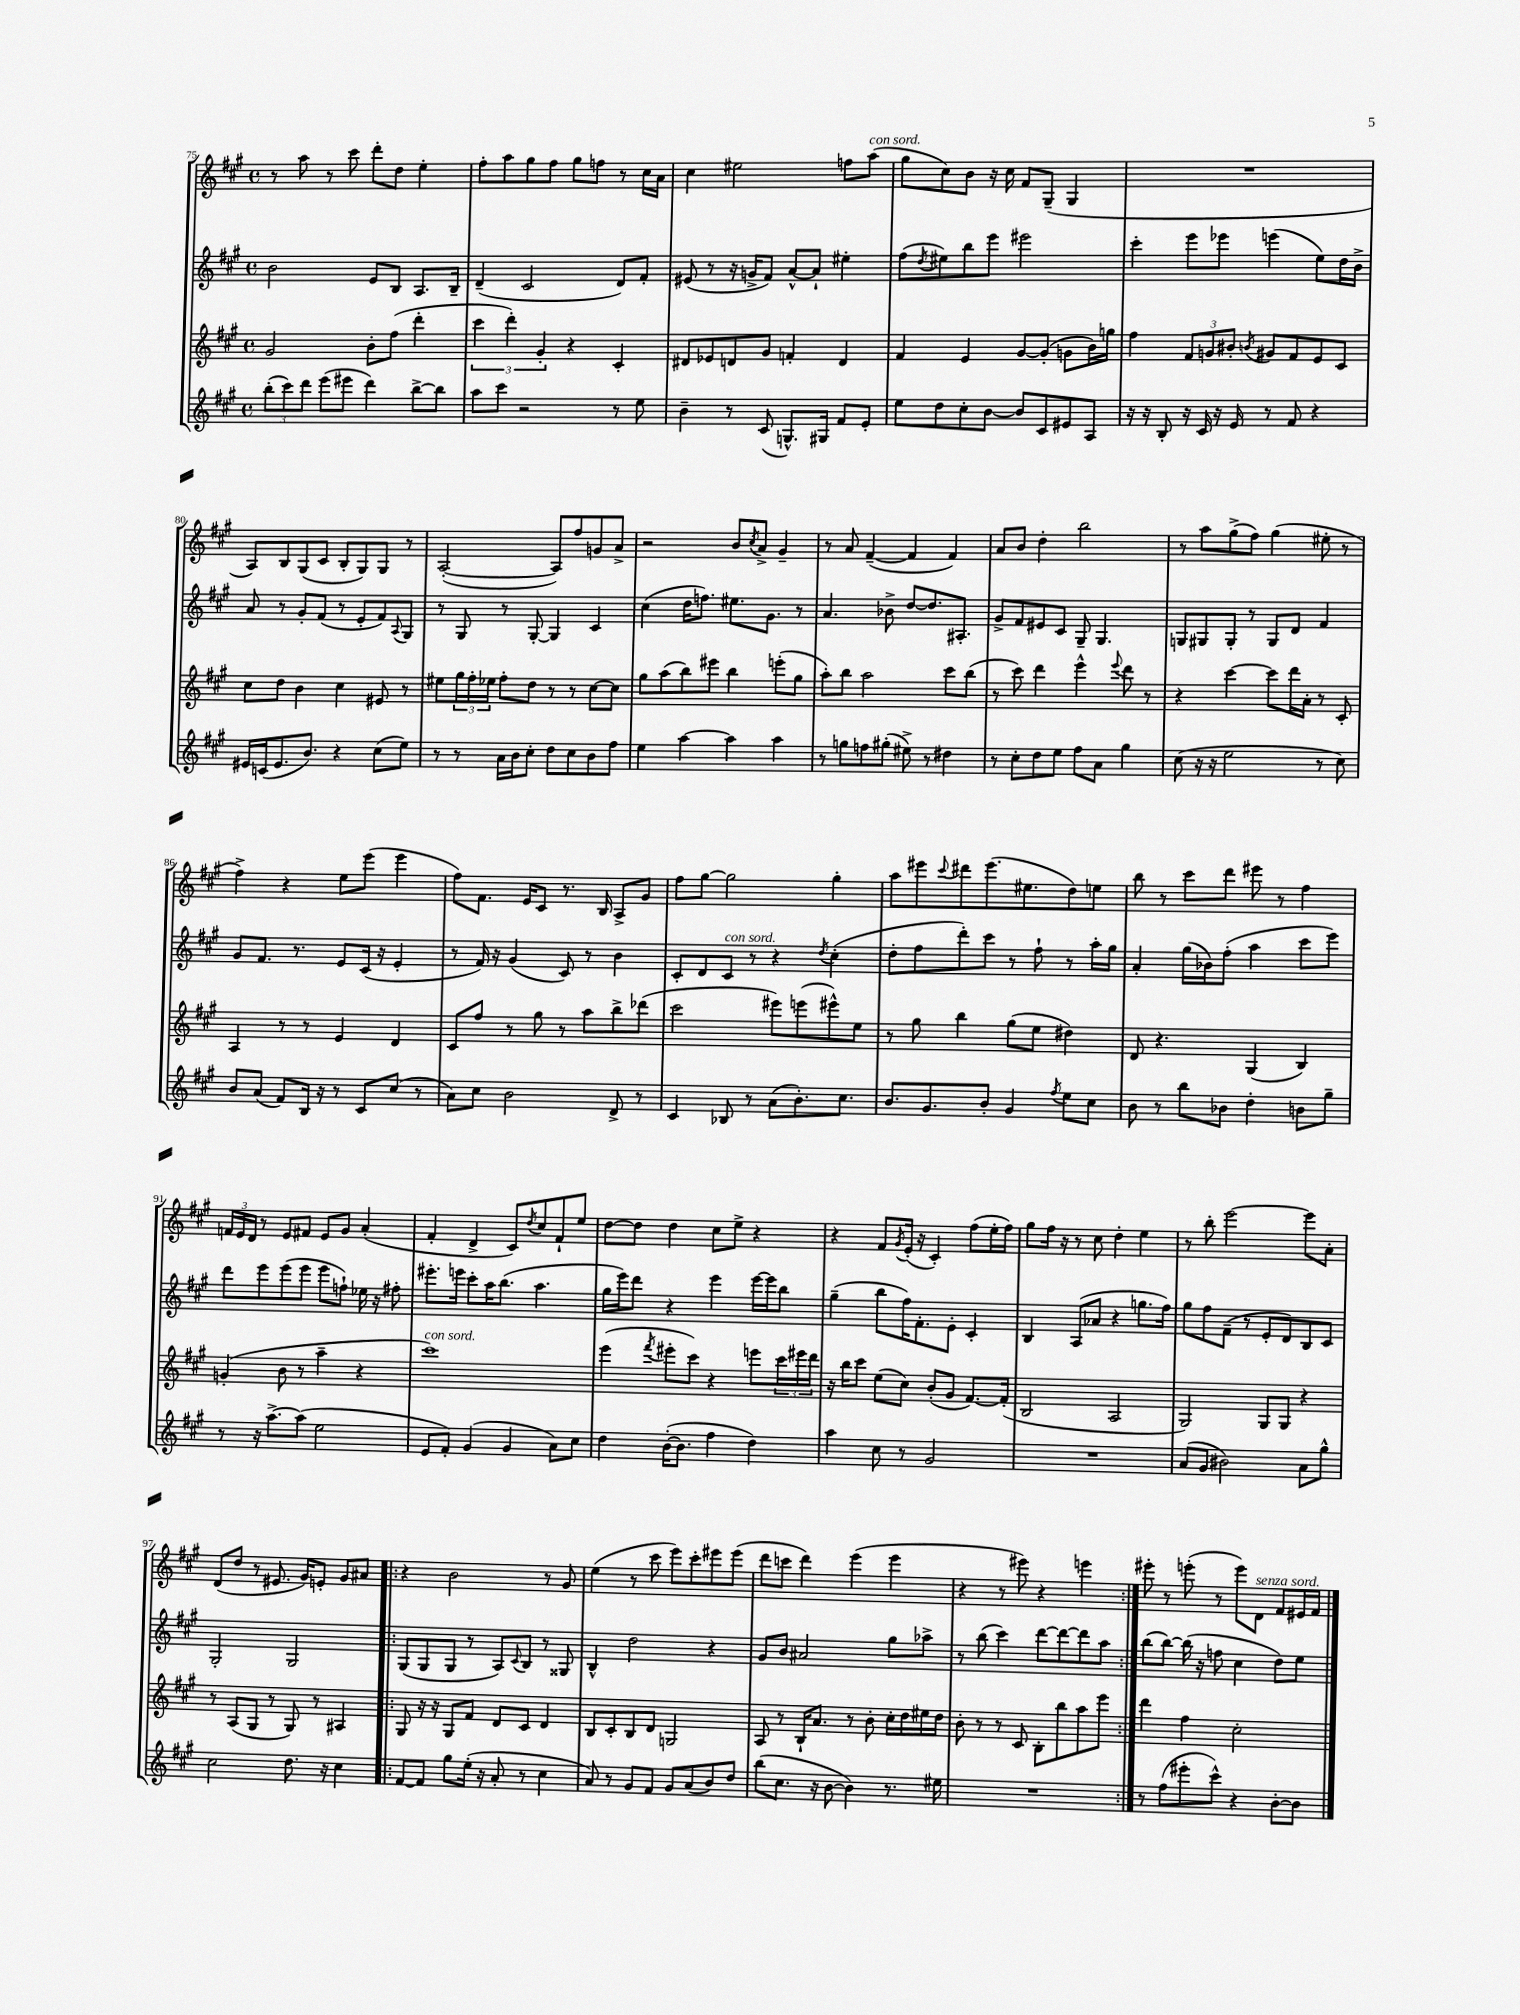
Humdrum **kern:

**kern	**kern	**kern	**kern
*staff4	*staff3	*staff2	*staff1
*clefG2	*clefG2	*clefG2	*clefG2
*k[f#c#g#]	*k[f#c#g#]	*k[f#c#g#]	*k[f#c#g#]
*M4/4	*M4/4	*M4/4	*M4/4
*met(c)	*met(c)	*met(c)	*met(c)
(12bb'	2g#	2b	8r
12ccc#)	.	.	.
.	.	.	8aa
12ddd	.	.	.
(8eee	.	.	8r
8eee#	.	.	8ccc#
4ddd)	8b'	8e	8ddd'
.	(8ff#	8B	8dd
[8bb^	4ddd'	8.A	4ee'
8bb]	.	.	.
.	.	16B~	.
=	=	=	=
8aa	6ccc#	(4d~	8ff#'
8ccc#	.	.	8aa
.	6ddd')	.	.
2r	.	2c#	8gg#
.	6g#'	.	.
.	.	.	8ff#
.	4r	.	8gg#
.	.	.	8ff
8r	4c#'	8d)	8r
8ee	.	8f#'	16cc#
.	.	.	16a
=	=	=	=
4b~	8d#	(8e#	4cc#
.	8e-	8r	.
8r	8d	16r	2ee#
.	.	16g^	.
(8c#	8g#	8f#)	.
8.G^^)	4f'	[8a^^	.
.	.	8a`]	.
16G#	.	.	.
8f#	4d	4ee#'	8ff
8e'	.	.	(8aa
=	=	=	=
8ee	4f#	(8ff#	8gg#
.	.	8qdd	.
8dd	.	8ee#)	8cc#)
8cc#'	4e	8bb	8b
[8b	.	8eee	16r
.	.	.	16cc#
8b]	[8g#	2eee#	8f#
8c#	(8g#']	.	(8G#~
8e#	8g	.	4G#
8A	16b)	.	.
.	16gg	.	.
=	=	=	=
16r	4ff#	4ccc#'	1r
16r	.	.	.
8B'	.	.	.
16r	12f#	8eee	.
16c#	.	.	.
.	12g	.	.
16r	.	8eee-	.
.	12b#'	.	.
16e	.	.	.
.	8qb	.	.
8r	8g#	(4eee	.
8f#	8f#	.	.
4r	8e	8ee)	.
.	8c#	16dd	.
.	.	16b^	.
=	=	=	=
16e#	8cc#	8a	8A)
(16c	.	.	.
8.e#	8dd	8r	8B
.	4b	8g#'	(8G#
8.b)	.	.	.
.	.	(8f#	8c#
4r	4cc#	8r	8B'
.	.	8e'	8G#)
(8cc#	8e#	8f#)	8G#
.	.	8qqA	.
8ee)	8r	8G#	8r
=	=	=	=
8r	8ee#	8r	([2A'
8r	24gg#	8G#	.
.	24ff#'	.	.
.	24ee-	.	.
16a	8ff#'	8r	.
16b	.	.	.
8cc#'	8dd	[8G#'	.
8dd	8r	4G#]	8A])
8cc#	8r	.	8ff#
8b	[8cc#	4c#	8g
8ff#	8cc#]	.	8a^
=	=	=	=
4ee	8gg#	(4cc#	2r
.	(8aa	.	.
[4aa	8bb)	16dd	.
.	.	8.ff)	.
.	8eee#	.	.
4aa]	4bb	8.ee#	8b
.	.	.	8qcc#
.	.	.	8a^
.	.	8.g#	.
4aa	(8eee'	.	4g#~
.	8gg#	8r	.
=	=	=	=
8r	8aa')	4.a	8r
8gg	8bb	.	8a
8ff	2aa	.	([4f#~
(8gg#'	.	8b-^	.
8ee#^)	.	[8dd	4f#]
8r	.	8.dd]	.
4dd#	8ccc#	.	4f#)
.	.	8.A#'	.
.	(8bb	.	.
=	=	=	=
8r	8r	8g#^	8a
8cc#'	8ccc#)	8f#	8b
8dd	4ddd	8e#	4dd'
8ee	.	8c#	.
8ff#	4eee^^	8G#~	2bb
8a	.	4.G#	.
.	8qqeee	.	.
4gg#	8ddd	.	.
.	8r	.	.
=	=	=	=
(8cc#	4r	8G	8r
16r	.	8G#	8aa
16r	.	.	.
2ee	[4ccc#	8G#'	(8gg#^
.	.	8r	8ff#)
.	8ccc#]	8G#	(4gg#
.	16ddd	8d	.
.	16a'	.	.
8r	8r	4f#	8ee#'
8cc#)	8c#'	.	8r
=	=	=	=
8b	4A	8g#	4ff#^)
(8a	.	8.f#	.
8f#)	8r	.	4r
.	.	8.r	.
16B	8r	.	.
16r	.	.	.
8r	4e	8e	8ee
8c#	.	(16c#	(8eee
.	.	16r	.
(8cc#	4d	4e'	4eee
8r	.	.	.
=	=	=	=
8a)	8c#	8r	8ff#)
8cc#	8ff#	16f#)	8.f#
.	.	16r	.
2b	8r	(4g#	.
.	.	.	16e
.	8gg#	.	8c#
.	8r	8c#)	8.r
.	8aa	8r	.
.	.	.	16B
8d^	8bb^	4b	8A^
8r	(8ddd-	.	8g#
=	=	=	=
4c#	2ccc#	8c#'	8ff#
.	.	8d	[8gg#
8B-	.	8c#	2gg#]
8r	.	8r	.
(8a	8eee#)	4r	.
8.b')	(8eee	.	.
.	.	8qdd	.
.	8eee#^^)	(4cc#'	4gg#'
8.cc#	.	.	.
.	8ee	.	.
=	=	=	=
8.b	8r	8dd'	8aa
.	8gg#	8ff#	8eee#
8.g#	.	.	.
.	.	.	8qqccc#
.	4bb	8ddd')	8ddd#
8b'	.	8ccc#	(8.eee#
4g#	(8gg#	8r	.
.	.	.	8.ee#
.	8ee	8ff#`	.
8qff#	.	.	.
8ee	4dd#)	8r	8dd)
8cc#	.	16aa'	8ee
.	.	16gg#	.
=	=	=	=
8b	8d	4a'	8bb
8r	4.r	.	8r
8bb	.	(16gg#	8ccc#
.	.	16b-)	.
8b-	.	(8ff#'	8ddd
4dd'	(4G#	4aa	8eee#
.	.	.	8r
8b	4B)	8ccc#	4ff#
8gg#~	.	8eee)	.
=	=	=	=
8r	(4g'	8ddd	24f
.	.	.	24e
.	.	.	24d
16r	.	8eee	8r
[8.aa^	.	.	.
.	8b	(8eee	8e
(8aa]	8r	8eee	8f#
2ee	4aa~	8eee	8e
.	.	8ff`)	8g#
.	4r	16ee-	(4a'
.	.	16r	.
.	.	8ff#'	.
=	=	=	=
8e	1ccc#)	8.eee#'	4f#'
8f#')	.	.	.
.	.	16eee	.
(4g#	.	8ccc#'	4d^
.	.	16aa	.
.	.	(8.bb	.
4g#	.	.	8c#)
.	.	.	8qdd
.	.	4.aa	8cc#
8a)	.	.	8f#`
8cc#	.	.	8ee
=	=	=	=
4dd	(4eee	16gg#	[8dd
.	.	16eee)	.
.	.	8ddd	8dd]
.	8qfff#	.	.
([16b'	8eee#'	4r	4dd
8.b]	.	.	.
.	8ccc#)	.	.
4ff#	4r	4eee	8cc#
.	.	.	8ee^
4dd)	8eee	[16eee	4r
.	.	16eee]	.
.	24ccc#	8bb	.
.	24eee#	.	.
.	24ddd	.	.
=	=	=	=
4aa	16r	(4gg#~	4r
.	16bb	.	.
.	8ccc#	.	.
8cc#	(8ee	8bb	8f#
.	.	.	8qg#
8r	8cc#)	16ff#)	(16e'
.	.	8.f#'	16r
2g#	(8b'	.	4c#')
.	8g#	8e'	.
.	[8.f#)	4c#'	(8ff#
.	.	.	16ee'
.	(16f#']	.	16ff#)
=	=	=	=
1r	2B	4B	8gg#
.	.	.	16ff#
.	.	.	16r
.	.	(8A	8r
.	.	8a-	8cc#
.	2A	4r	4dd'
.	.	8.gg	4ee
.	.	16ff#)	.
=	=	=	=
(8a	2G#)	8gg#	8r
8g#	.	8ff#	8bb'
2b#)	.	(8f#~	[2eee
.	.	8r	.
.	8G#	8e'	.
.	8G#	8d)	.
8a	4r	8B	8eee]
8gg#^^	.	8c#	8a'
=	=	=	=
2cc#	8r	2G#'	(8d
.	(8A	.	8dd
.	8G#	.	8r
.	8r	.	8.e#
8.dd	8G#)	2G#	.
.	.	.	16g#)
.	8r	.	8e'
16r	.	.	.
4cc#	4A#	.	8g#
.	.	.	8a#
=!|:	=!|:	=!|:	=!|:
[8f#	8G#	(8G#	4r
8f#]	16r	8G#	.
.	16r	.	.
8gg#	8G#	8G#	2b
(16ee'	8f#	8r	.
16r	.	.	.
8a'	8d	8A)	.
.	.	8qqc#	.
8r	8c#	8B	.
4cc#	4d	8r	8r
.	.	8G##	8g#
=	=	=	=
8a)	8B	4B^^	(4ee
8r	8c#'	.	.
8g#	8B	2dd	8r
8f#	8d	.	8ccc#
8g#	2G	.	8eee)
(8a	.	.	8ccc#'
8b)	.	4r	8eee#
8dd	.	.	(8eee#
=	=	=	=
(8bb	8A	8g#	8ddd
8.cc#	8r	8b	8ccc
.	16B`	2a#	4ddd)
16r	8.a	.	.
[8b	.	.	.
4b])	8r	.	(4eee
.	8b'	.	.
8.r	16cc#'	8gg#	4eee
.	16dd	.	.
.	16ee#	8aa-^	.
16ee#	16dd	.	.
=	=	=	=
1r	8b'	8r	4r
.	8r	(8bb	.
.	8r	4ccc#)	8r
.	8c#	.	8eee#)
.	8B'	[8ddd	4r
.	8bb	8ddd_	.
.	8aa	8ddd]	4eee
.	8eee	8aa	.
=:|!	=:|!	=:|!	=:|!
8r	4ddd	(8bb	8eee#'
(8ff#	.	[8bb)	8r
8eee#'	4ff#	(16bb]	(8eee'
.	.	16r	.
8ccc#^^)	.	8ff	8r
4r	2cc#'	4cc#	8eee)
.	.	.	8d
[8b'	.	8dd)	8f#
8b]	.	8ee	16e#
.	.	.	16f#
==	==	==	==
*-	*-	*-	*-
